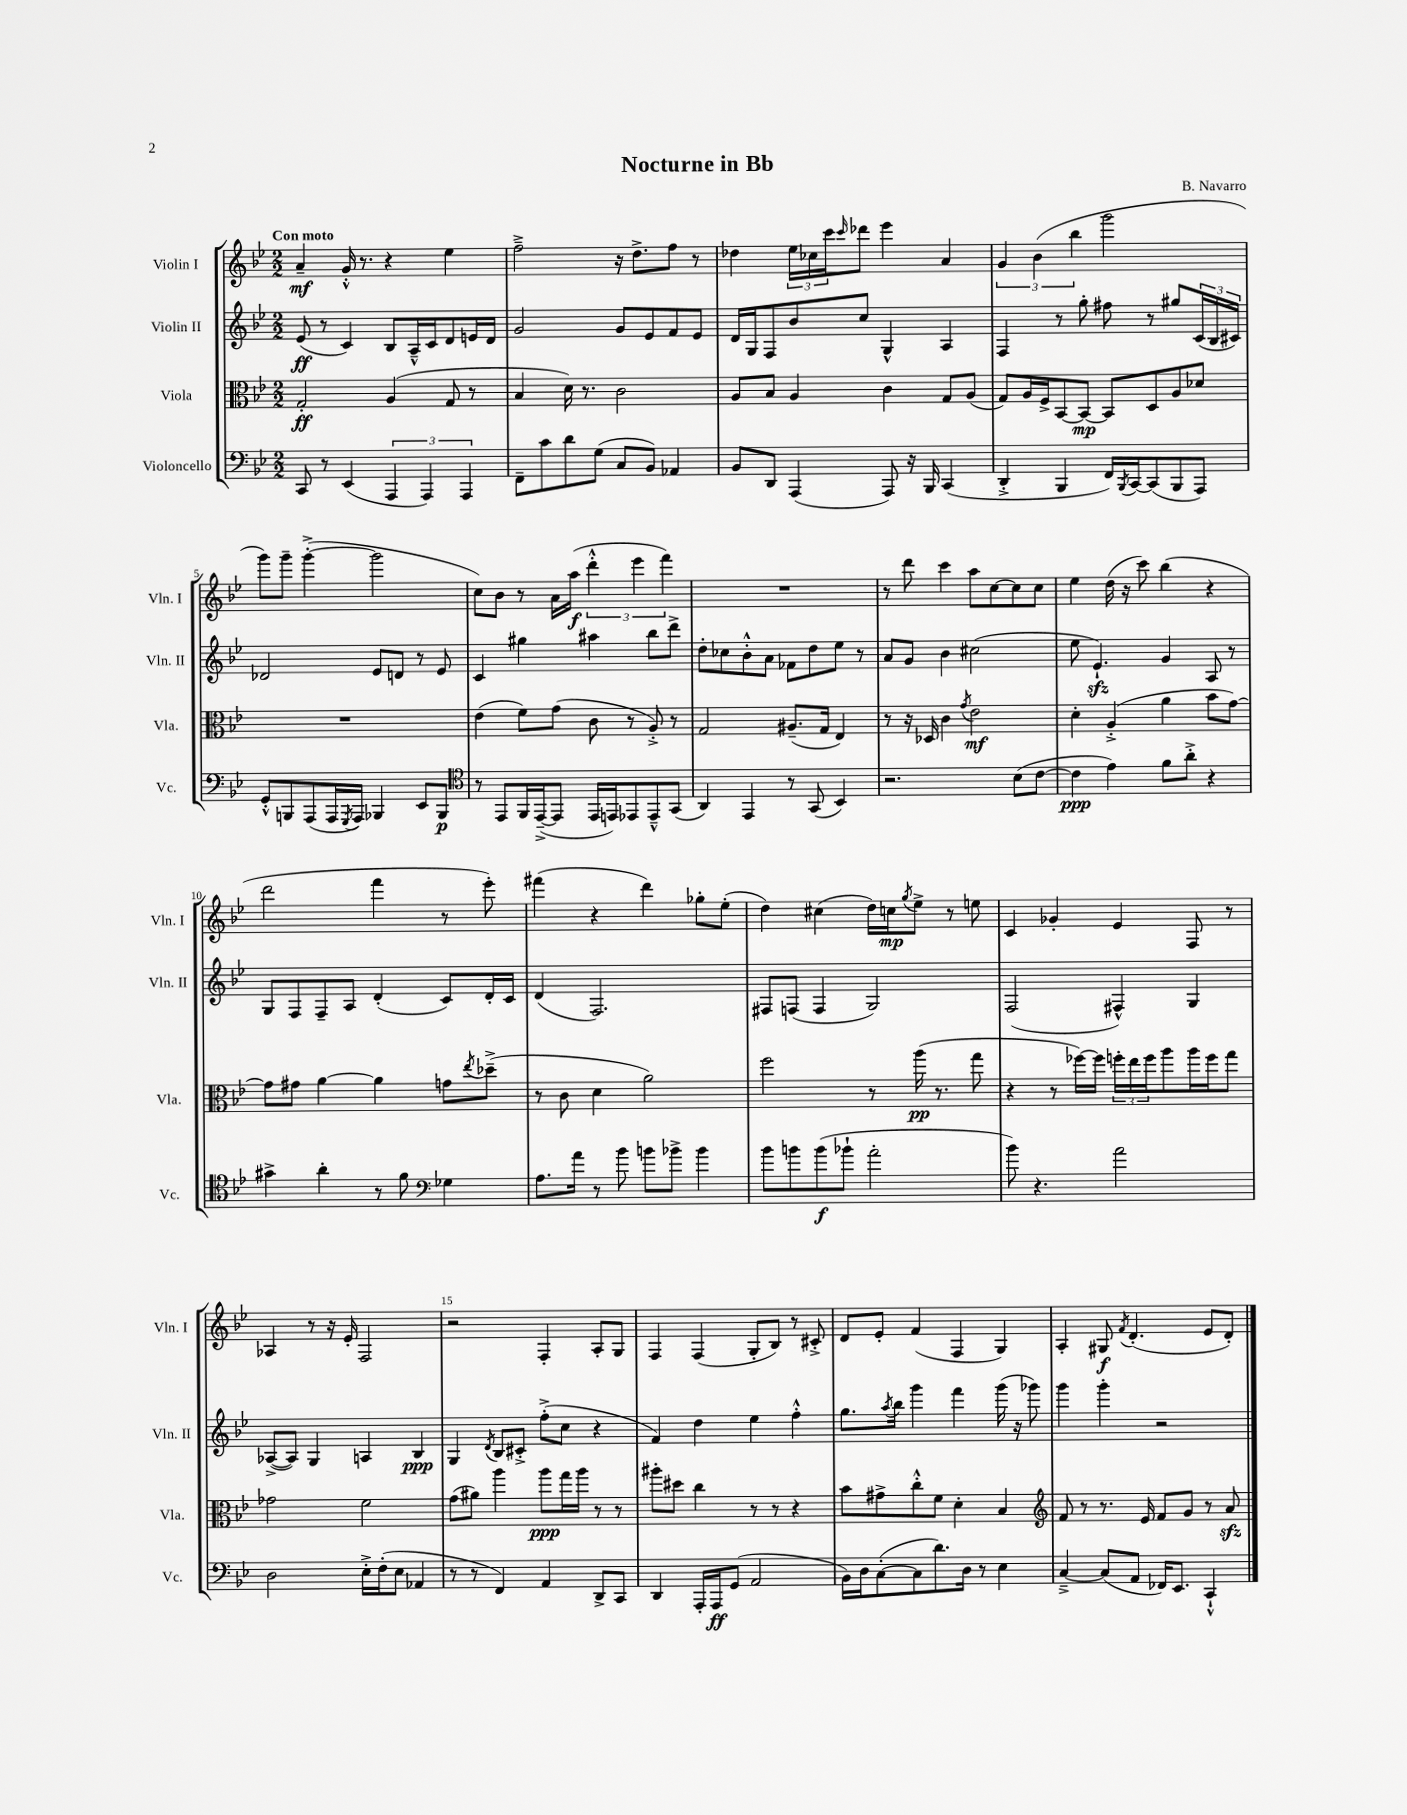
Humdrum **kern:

**kern	**kern	**kern	**kern
*staff4	*staff3	*staff2	*staff1
*clefF4	*clefC3	*clefG2	*clefG2
*k[b-e-]	*k[b-e-]	*k[b-e-]	*k[b-e-]
*M2/2	*M2/2	*M2/2	*M2/2
8CC	2G'	(8e-	4a~
8r	.	8r	.
(4EE-	.	4c)	16g'^^
.	.	.	8.r
6AAA	(4A	8B-	4r
.	.	16A~^^	.
6AAA)	.	.	.
.	.	16c	.
.	8G	8d	4ee-
6AAA	.	.	.
.	8r	16e	.
.	.	16d	.
=	=	=	=
8FF~	4B-	2g	2ff~^
8c	.	.	.
8d	16d)	.	.
.	8.r	.	.
(8G	.	.	.
8C	2c	8g	16r
.	.	.	8.dd^
8BB-)	.	8e-	.
4AA-	.	8f	8ff
.	.	8e-	8r
=	=	=	=
8BB-	8A	16d	4dd-
.	.	16G	.
8DD	8B-	8F	.
(4AAA	4A	8b-	24ee-
.	.	.	24cc-
.	.	.	24ccc
.	.	.	16qqccc
.	.	8cc	8ddd-
8AAA)	4c	4G^^	4eee-
16r	.	.	.
16BBB-	.	.	.
(4CC	8G	4A	4a
.	(8A	.	.
=	=	=	=
4DD'^	8G)	4F	6g
.	16A	.	.
.	.	.	(6b-
.	16F^	.	.
4BBB-	[8BB-	8r	.
.	.	.	6bb-
.	8BB-_	8gg'	.
16FF)	8BB-]	8ff#	2ggg
8qBBB-	.	.	.
[16CC	.	.	.
(8CC]	8D	8r	.
8BBB-	8A	8gg#	.
8AAA)	8d-	(24c	.
.	.	24B-	.
.	.	24c#)	.
=	=	=	=
8GG'^^	1r	2d-	8ggg)
8BBB	.	.	8ggg~
(8AAA	.	.	([4ggg'^
16AAA	.	.	.
8qGGG	.	.	.
16AAA)	.	.	.
4BBB-	.	8e-	2ggg]
.	.	8d	.
8EE-	.	8r	.
8BBB-	.	8e-	.
=	=	=	=
*clefC4	*	*	*
8r	(4e-	4c	8cc)
8EE-	.	.	8b-
16FF	8f)	4gg#	8r
([16EE-~^	.	.	.
8EE-]	(8g	.	16a
.	.	.	(16aa
16EE-	8c	4aa#	6ddd'^^
16EE)	.	.	.
8EE-	8r	.	.
.	.	.	6eee-
8EE-~^^	8A'^)	8bb-	.
.	.	.	6fff)
(8GG	8r	8ddd^	.
=	=	=	=
4AA)	2G	8dd'	1r
.	.	8cc-	.
4EE-	.	8b-'^^	.
.	.	8a	.
8r	(8.A#~	8f-	.
(8GG	.	8dd	.
.	16G	.	.
4BB-)	4E-)	8ee-	.
.	.	8r	.
=	=	=	=
2.r	8r	8a	8r
.	16r	8g	8ddd
.	16D-	.	.
.	4c	4b-	4ccc
.	8qg	.	.
.	2e-	(2cc#	8aa
.	.	.	[8cc
(8B-	.	.	8cc]
[8c	.	.	8cc
=	=	=	=
4c]	4d'	8ee-	4ee-
.	.	4.e-`)	.
4e-)	(4A'^	.	(16dd
.	.	.	16r
.	.	.	8ccc)
8f	4a	4g	(4bb-
8a'^	.	.	.
4r	8b-	8A	4r
.	[8g)	8r	.
=	=	=	=
4g#^	8g]	8G	2ddd
.	8g#	8F	.
4a'	[4a	8F~	.
.	.	8A	.
8r	4a]	(4d'	4fff
8f	.	.	.
*clefF4	*	*	*
4G-	8g	8c)	8r
.	8qee-	.	.
.	(8dd-~^	16d'	8eee-')
.	.	16c	.
=	=	=	=
8.A	8r	(4d	(4fff#
.	8c	.	.
16a	.	.	.
8r	4d	2.F)	4r
8b-	.	.	.
8b	2a)	.	4ddd)
8b-^	.	.	.
4b-	.	.	8gg-'
.	.	.	(8ee-'
=	=	=	=
8b-	2ff	8F#	4dd)
8b	.	(8F	.
(8b	.	4F	(4cc#
8b-`	.	.	.
2a'	8r	2G)	16dd)
.	.	.	16cc
.	.	.	8qgg
.	(16aa	.	8ee-^
.	8.r	.	.
.	.	.	8r
.	8gg	.	8ee
=	=	=	=
8b-)	4r	(2F	4c
4.r	.	.	.
.	8r	.	4g-'
.	[16ff-)	.	.
.	16ff-]	.	.
2a	24ff'	4F#^^)	4e-
.	24ee-	.	.
.	24ff	.	.
.	8aa	.	.
.	16aa	4G	8F
.	16ff	.	.
.	8gg	.	8r
=	=	=	=
2D	2g-	([8A-^	4A-
.	.	8A-])	.
.	.	4G	8r
.	.	.	16r
.	.	.	16e-'
16E-'^	2f	4A	2F
(16F'	.	.	.
8E-	.	.	.
4AA-	.	4B-	.
=	=	=	=
8r	(8g	4G	2r
8r	8a#)	.	.
.	.	8qd	.
4FF)	4aa	8B-	.
.	.	8c#'^	.
4AA	8aa	(8ff'^	4F'
.	16gg	8cc	.
.	16aa	.	.
8DD^	8r	4r	8A'
8CC	8r	.	8G
=	=	=	=
4DD	8aa#'	4f)	4F
.	8dd#	.	.
16AAA'	4cc	4dd	(4F
16AAA	.	.	.
(8GG	.	.	.
2AA	8r	4ee-	8G'
.	8r	.	8B-)
.	4r	4ff'^^	8r
.	.	.	8c#'^
=	=	=	=
16BB-)	8b-	8.gg	8d
16D	.	.	.
([8C'	8g#^	.	8e-'
.	.	8qaa	.
.	.	16bb-	.
8C]	8cc'^^	4ggg	(4f
8.d)	8f	.	.
.	4d'	4fff	4F
16D	.	.	.
8r	.	.	.
4E-	4B-	(16ggg	4G)
.	.	16r	.
.	.	8ggg-)	.
=	=	=	=
*	*clefG2	*	*
[4C~^	8f	4ggg	4A'
.	8r	.	.
(8C]	8.r	4ggg'	8G#
.	.	.	8qf
8AA	.	.	(4.d'
.	16e-	.	.
16FF-)	8f	2r	.
8.EE-	.	.	.
.	8g	.	.
4CC`^^	8r	.	8e-
.	8a	.	8d')
==	==	==	==
*-	*-	*-	*-
